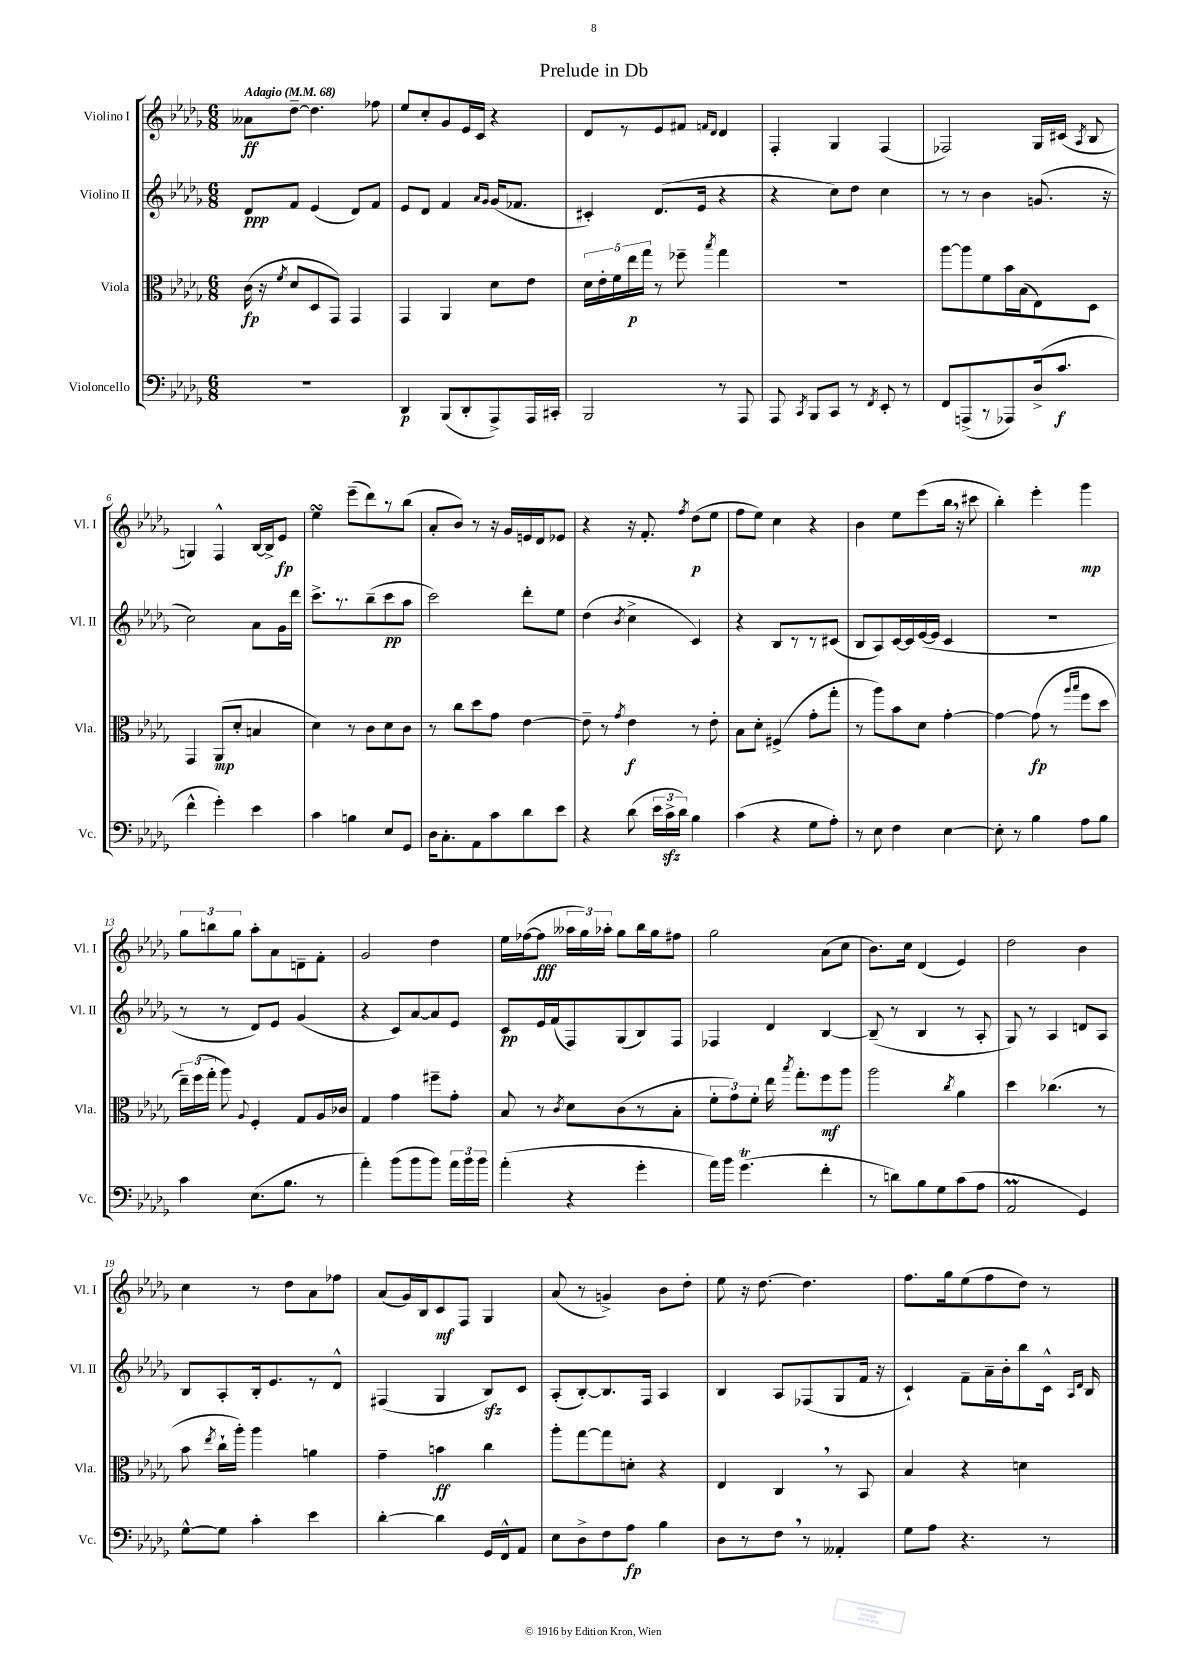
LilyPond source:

\header { title = "Prelude in Db" }
<<
\new StaffGroup <<
\new Staff = "s0" \with { instrumentName = "Violino I" shortInstrumentName = "Vl. I" } {
    \clef treble \key des \major \numericTimeSignature \time 6/8 \tempo "Adagio" 4 = 68
    \autoBeamOff aeses'8[\ff des''8]~-- des''4. fes''8 |
    ees''8[ c''8-. ges'8 ees'16 c'16] r4 |
    des'8[ r8 ees'8 fis'8] \grace { f'16[ des'16] } des'4 |
    f4-. ges4 f4( |
    fes2) ges16[ cis'16]( \acciaccatura { aes8 } bes8 |
    g4) f4-^ bes16[~ bes16-> ees'8]\fp |
    ees''4\turn ees'''8[--( des'''8) r8 bes''8]( |
    aes'8[-. bes'8]) r8 r16 ges'16[ e'16 des'16 ees'8] |
    r4 r16 f'8.-. \acciaccatura { f''8 } des''8[\p( ees''8] |
    f''8[ ees''8]) c''4 r4 |
    bes'4 ees''8[ ees'''8( bes''16] \breathe r16 cis'''8 |
    bes''4-.) ees'''4-. ges'''4\mp |
    \tuplet 3/2 { ges''8[ b''8 ges''8] } aes''8[-. aes'8 d'8-- f'8]-. |
    ges'2 des''4 |
    ees''16[ fes''16~( fes''8]\fff \tuplet 3/2 { aeses''16[ ges''16) aes''16]-. } ges''8[ bes''16 ges''16 fis''8] |
    ges''2 aes'8[( c''8] |
    bes'8.[) c''16] des'4( ees'4) |
    des''2 bes'4 |
    c''4 r8 des''8[ aes'8 fes''8] |
    aes'8[( ges'16) bes16 c'8\mf f8] ges4 |
    aes'8( r8 g'4->) bes'8[ des''8]-. |
    ees''8 r16 des''8.~ des''4. |
    f''8.[ ges''16 ees''8( f''8 des''8]) r8 \bar "|." |
}
\new Staff = "s1" \with { instrumentName = "Violino II" shortInstrumentName = "Vl. II" } {
    \clef treble \key des \major \numericTimeSignature \time 6/8
    \autoBeamOff des'8[\ppp f'8] ees'4( des'8[) f'8] |
    ees'8[ des'8] f'4 \grace { aes'16[ ges'16] } ges'16[( fes'8.] |
    cis'4-.) des'8.[( ees'16] r4 |
    r4 c''8[) des''8] c''4 |
    r8 r8 bes'4 g'8.( r16 |
    c''2) aes'8[ ges'16 des'''16] |
    c'''8.[-> r8. bes''8--( c'''8\pp aes''8] |
    c'''2) des'''8[-. ees''8] |
    des''4( \acciaccatura { bes'8 } c''4-> c'4) |
    r4 bes8[ r8 r8 cis'8]( |
    bes8[ aes8) c'16~ c'16 ees'16~( ees'16] c'4 |
    R2. |
    r8 r8 des'8[) ees'8] ges'4( |
    r4 c'8[) aes'8~ aes'8 ees'8] |
    c'8[\pp ees'16 f'16( f8) ges8( bes8) f8] |
    fes4 des'4 bes4~ |
    bes8--( r8 bes4 r8 aes8-. |
    ges8) r8 aes4 d'8[ aes8] |
    bes8[ aes8-. bes16-. ees'8. r8 des'8]-^ |
    fis4( ges4 bes8[\sfz) c'8] |
    aes8[-.( bes8~-.) bes8. f16] aes4 |
    bes4 aes8[ fes8( ges8 f'16] r16 |
    c'4-!) f'8[-- aes'16-- bes'16-. bes''8 c'16]-^ \grace { aes16[ des'16] } bes16 \bar "|." |
}
\new Staff = "s2" \with { instrumentName = "Viola" shortInstrumentName = "Vla." } {
    \clef alto \key des \major \numericTimeSignature \time 6/8
    \autoBeamOff c'16\fp( r16 \acciaccatura { f'8 } des'8[ des8 ges,8]) ges,4 |
    ges,4 aes,4 des'8[ ees'8] |
    \tuplet 5/4 { des'16[ ees'16-. f'16 ees''16\p ges''16] } r8 fes''8-- \acciaccatura { bes''8 } ges''4 |
    R2. |
    aes''8[~ aes''8 f'8 bes'16 bes16( ees8) des8] |
    ges,4 aes,8[\mp( des'8]-. b4 |
    des'4) r8 c'8[ des'8 c'8] |
    r8 c''8[ des''8 ges'8] ees'4~ |
    ees'8-- r8 \acciaccatura { ges'8 } ees'4\f r8 ees'8-. |
    bes8[ des'8]-. fis4->( ges'8[-. ges''8]-. |
    r8 aes''8[) bes'8 des'8] ges'4~-. |
    ges'4~ ges'8\fp( r8 \grace { aes''16[ bes''16] } f''8[ des''8] |
    \tuplet 3/2 { ees''16[--) f''16( ges''16]-. } aes''8) \appoggiatura { aes8 } f4-. ges8[ aes16 ces'16] |
    ges4 ges'4 fis''8[-- ges'8]-. |
    bes8 r8 \acciaccatura { c'8 } des'8[ c'8( r8 bes8]-. |
    \tuplet 3/2 { f'8[-. ges'8) f'8]-. } ees''16 \acciaccatura { bes''8 } ges''8.[-. f''8\mf aes''8] |
    aes''2 \acciaccatura { c''8 } aes'4 |
    des''4 ces''4.( r8 |
    bes'8 \acciaccatura { ees''8 } c''16[-! aes''16]-.) aes''4 a'4 |
    ges'4-- b'4\ff c''4 |
    aes''8[-. ges''8~ ges''8 d'8]-. r4 |
    ees4 c4 \breathe r8 bes,8 |
    bes4 r4 d'4 \bar "|." |
}
\new Staff = "s3" \with { instrumentName = "Violoncello" shortInstrumentName = "Vc." } {
    \clef bass \key des \major \numericTimeSignature \time 6/8
    \autoBeamOff R2. |
    des,4\p bes,,8[( des,8-. aes,,8->) aes,,16 cis,16]-. |
    bes,,2 r8 aes,,8 |
    aes,,8 \acciaccatura { c,8 } bes,,8[ c,8] r8 \acciaccatura { f,8 } ees,8-. r8 |
    f,8[ a,,8->( r8 aes,,8) des16->( c'8.]\f |
    f'4-^ ges'4-.) ees'4 |
    c'4 b4 ees8[ ges,8] |
    des16[ c8.-. aes,8 c'8 des'8 ees'8] |
    r4 des'8( \tuplet 3/2 { ees'16[ c'16->\sfz des'16]) } bes4 |
    c'4( r4 ges8[ aes8]-.) |
    r8 ees8 f4 ees4~ |
    ees8-. r8 bes4 aes8[ bes8] |
    c'4 ees8.[( bes8.] r8 |
    aes'4-.) bes'8[( bes'8 bes'8]) \tuplet 3/2 { aes'16[ bes'16 bes'16] } |
    aes'4-.( r4 ges'4-. |
    aes'16[) bes'16] ges'4.\trill( f'4-. |
    r8 d'8[) bes8 ges8 c'8( aes8] |
    aes,2\prall ges,4) |
    ges8[~-^ ges8] c'4-. ees'4 |
    des'4~-. des'4 ges,16[ f,16-^ aes,8] |
    ees8[ des8-> f8 aes8]\fp bes4 |
    des8[ r8 f8] \breathe r8 aeses,4-. |
    ges8[ aes8] r4. r8 \bar "|." |
}
>>
>>
